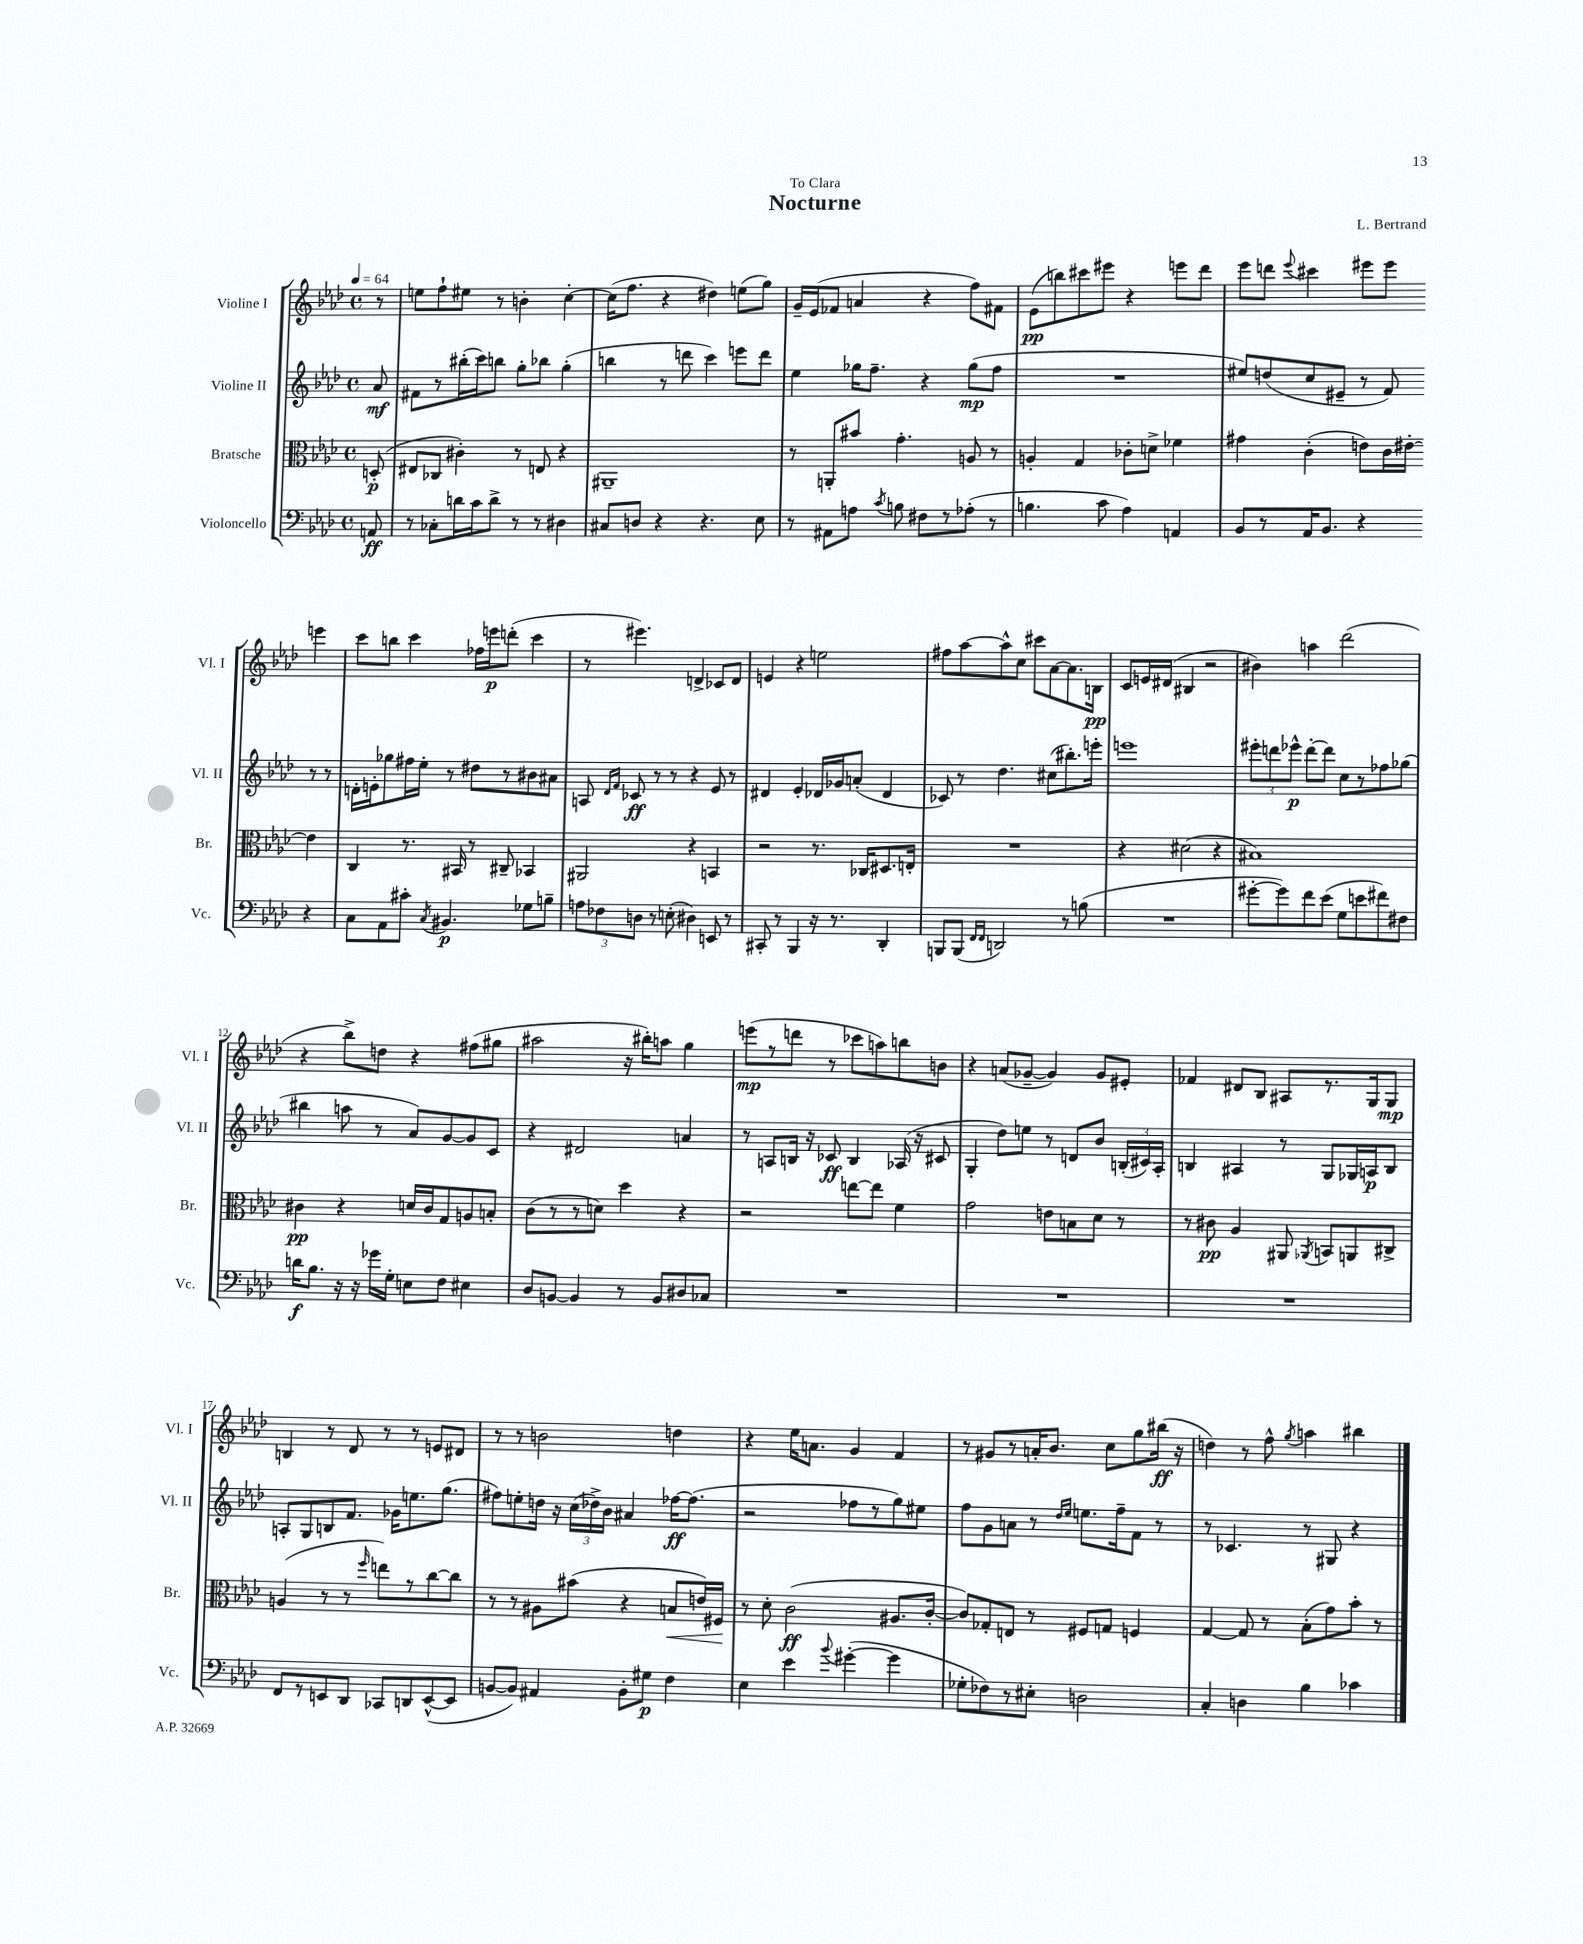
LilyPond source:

\header { title = "Nocturne" composer = "L. Bertrand" dedication = "To Clara" }
<<
\new StaffGroup <<
\new Staff = "s0" \with { instrumentName = "Violine I" shortInstrumentName = "Vl. I" } {
    \clef treble \key aes \major \defaultTimeSignature \time 4/4 \partial 8 \tempo 4 = 64
    \autoBeamOff r8 |
    e''8[ f''8-! eis''8] r8 b'4-. c''4~-. |
    c''16[( f''8.] r4 dis''4) e''8[( g''8]) |
    g'16[-- ees'16( fes'8] a'4 r4 f''8[) fis'8] |
    ees'8[\pp( b''8) cis'''8 eis'''8] r4 e'''8[ des'''8] |
    ees'''8[ d'''8] \appoggiatura { ees'''8 } cis'''4 eis'''8[ eis'''8] e'''4 |
    c'''8[ b''8] c'''4 fes''16[ e'''16\p d'''8]-.( c'''4 |
    r8 eis'''4.) d'4-> ces'8[ d'8] |
    e'4 r4 e''2 |
    fis''8[ aes''8~ aes''8-^ c''8] cis'''8[ aes'8~ aes'8. b16]\pp |
    c'8[ e'16 dis'16]( bis4 r2 |
    bis'4) a''4 des'''2( |
    r4 bes''8[->) d''8] r4 fis''8[( gis''8] |
    ais''2 r16 bis''16[-.) a''8] g''4 |
    e'''8[\mp( r8 d'''8] r8 ces'''8[ a''8) b''8 b'8] |
    r4 a'8[( ges'8]~-- ges'4) ges'8[ eis'8]-. |
    fes'4 dis'8[ bes8] ais8[ r8. g16 g8]\mp |
    b4 r8 des'8 r8 r8 e'8[ dis'8] |
    r8 r8 b'2 d''4 |
    r4 ees''16[ a'8.] g'4 f'4 |
    r8 gis'8[ r8 a'16-. bes'8.] c''8[ g''8 bis''16]\ff( r16 |
    d''4) r8 f''8-^ \acciaccatura { g''8 } a''4 bis''4 \bar "|." |
}
\new Staff = "s1" \with { instrumentName = "Violine II" shortInstrumentName = "Vl. II" } {
    \clef treble \key aes \major \defaultTimeSignature \time 4/4 \partial 8
    \autoBeamOff aes'8\mf |
    fis'8[ r8 bis''16-.( c'''16) b''8] g''8[-. bes''8] g''4-.( |
    b''4 r8 d'''8 c'''4) e'''8[ d'''8] |
    ees''4 ges''16[ f''8.]-- r4 ges''8[\mp( f''8] |
    R1 |
    eis''8[) d''8( c''8 eis'8]-- r8 f'8) r8 r8 |
    d'16[-. e'16-. ges''8 fis''16 ees''16]-. r8 dis''8[ r8 bis'8 ais'8] |
    a8 \grace { des'16[ f'16] } ces'8\ff r8 r8 r4 ees'8 r8 |
    dis'4 ees'4-. des'16[ ges'16 a'8]-.( des'4 |
    ces'8) r8 des''4. cis''8[( bis''8.-.) e'''16]-. |
    e'''1 |
    \tuplet 3/2 { eis'''8[-. d'''8 ees'''8]-^\p } d'''8[~-. d'''8] c''8[ r8 fes''8 ges''8]( |
    bis''4 a''8 r8 aes'8[) g'8~ g'8 c'8] |
    r4 dis'2 a'4 |
    r8 a8[ b16] r16 ces'8\ff b4 aes16( r16 cis'8 |
    g4-. des''8[) e''8] r8 d'8[ bes'8] \tuplet 3/2 { b16[-.( cis'16) aes16]-. } |
    b4 ais4 r8 g8[ ges16 a16\p b8] |
    a8[-. g8 b8 f'8.] ges'16[ e''8. g''8.]( |
    fis''8[) e''8-. d''16] r16 \tuplet 3/2 { c''16[( des''16->) bes'16] } ais'4 fes''16[~\ff fes''8.]( |
    r2 fes''8[ r8 g''8) eis''8] |
    f''8[ g'8 a'8] r8 \grace { des''16[ ees''16] } e''8.[ f''16-- f'8] r8 |
    r8 ces'4. r8 gis8 r4 \bar "|." |
}
\new Staff = "s2" \with { instrumentName = "Bratsche" shortInstrumentName = "Br." } {
    \clef alto \key aes \major \defaultTimeSignature \time 4/4 \partial 8
    \autoBeamOff d8-.\p( |
    eis8[ ces8] cis'4-.) r8 e8 r4 |
    ais,1-- |
    r8 a,8[-. bis'8] g'4.-. a8 r8 |
    a4-. g4 ces'8[-. d'8]-> fes'4 |
    gis'4 c'4-.( e'8[) c'16 eis'16]~-. eis'4 |
    c4 r8. bis,16 r8 cis8-- bes,4 |
    ais,2 r4 b,4 |
    r2 r8. ces16[ dis8. e16]-. |
    R1 |
    r4 dis'2( r4 |
    bis1) |
    cis'4\pp r4 d'16[ cis'16 g8 a8 b8]-. |
    c'8[( r8 r8 d'8]) des''4 r4 |
    r2 e''8[~ e''8] f'4 |
    g'2 e'8[ b8 des'8] r8 |
    r8 cis'8\pp aes4 ais,8 \acciaccatura { aes,8 } b,8[ a,8 cis8]-> |
    a4( r8 r8 \grace { f''16 } e''8[) r8 c''8~ c''8] |
    r8 r8 ais8[ bis'8]( r4 b8[\< e'16) fis16]\! |
    r8 des'8-. c'2\ff( ais8.[ c'16]~-. |
    c'8[) ges8-. e8] r8 fis8[ g8] f4 |
    g4~ g8 r8 bes8[-.( g'8) bes'8]-. r8 \bar "|." |
}
\new Staff = "s3" \with { instrumentName = "Violoncello" shortInstrumentName = "Vc." } {
    \clef bass \key aes \major \defaultTimeSignature \time 4/4 \partial 8
    \autoBeamOff a,8\ff |
    r8 ces8[-. d'16 c'16 d'8]-> r8 r8 dis4 |
    cis8[ d8] r4 r4. ees8 |
    r8 ais,8[ a8] \acciaccatura { c'8 } b8 fis8[ r8 aes8]-.( r8 |
    b4. c'8 aes4) a,4 |
    bes,8[ r8 aes,16 bes,8.] r4 r4 |
    c8[ aes,8 cis'8]-. \acciaccatura { c8 } bis,4.\p ges8[ b8]-- |
    \tuplet 3/2 { a8[ fes8 d8] } r8 e8-.( dis4) e,8 r8 |
    cis,8-. r8 bes,,4 r16 r8. des,4-. |
    b,,8[ b,,8]( \grace { f,16[ f,16] } d,2) r8 b8( |
    R1 |
    gis'8[~-. gis'8) f'8 ees'8]( g8[ e'8 fis'8) fis8] |
    d'16[\f bes8.] r16 r16 ges'16[ g16]-. e8[ f8] eis4 |
    des8[ b,8]~ b,4 r8 b,8[ dis8 ces8] |
    R1 |
    R1 |
    R1 |
    f,8[ r8 e,8 des,8] ces,8[ d,8 e,8~-^( e,8] |
    b,8[~ b,8]) ais,4 b,8[-. gis8]\p f4 |
    ees4 ees'4 \appoggiatura { bes'8 } gis'4~-.( gis'4 |
    ges8[-. fes8) r8 eis8]-. d2 |
    c4-. d4 bes4 ces'4 \bar "|." |
}
>>
>>
